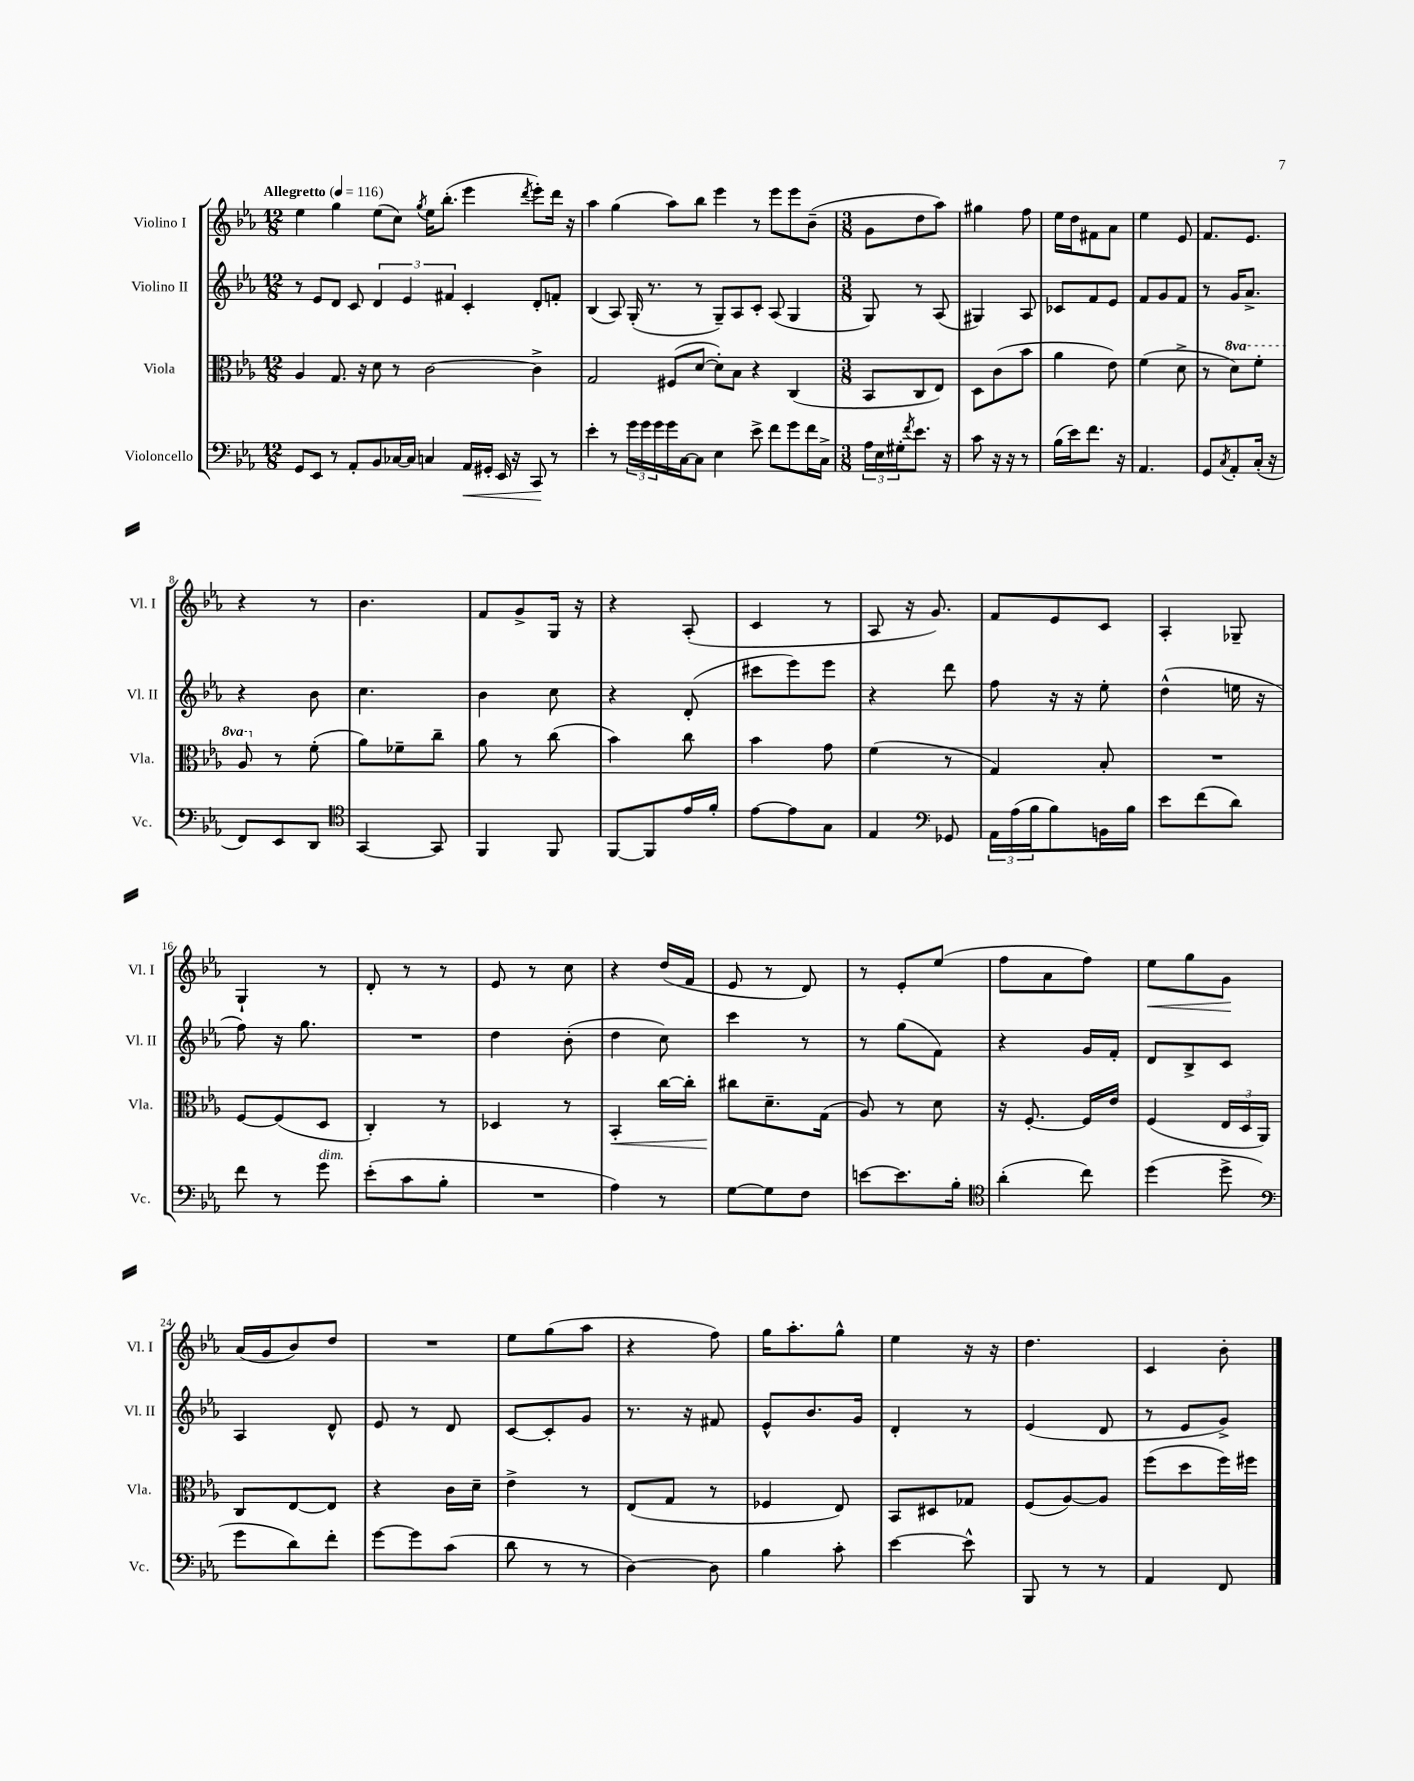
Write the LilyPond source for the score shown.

<<
\new StaffGroup <<
\new Staff = "s0" \with { instrumentName = "Violino I" shortInstrumentName = "Vl. I" } {
    \clef treble \key ees \major \numericTimeSignature \time 12/8 \tempo "Allegretto" 4 = 116
    ees''4 g''4 ees''8( c''8) \acciaccatura { g''8 } ees''16 bes''8.-.( ees'''4 \acciaccatura { d'''8 } ees'''8-.) d'''16 r16 |
    aes''4 g''4( aes''8) bes''8 ees'''4 r8 ees'''8 ees'''8 bes'8--( |
    \numericTimeSignature \time 3/8 g'8 d''8 aes''8) |
    gis''4 f''8 |
    ees''16 d''16 fis'8 aes'8 |
    ees''4 ees'8 |
    f'8. ees'8. |
    r4 r8 |
    bes'4. |
    f'8 g'8-> g16 r16 |
    r4 aes8-.( |
    c'4 r8 |
    aes8 r16 g'8.) |
    f'8 ees'8 c'8 |
    aes4-. ges8-- |
    g4-! r8 |
    d'8-. r8 r8 |
    ees'8 r8 c''8 |
    r4 d''16( f'16 |
    ees'8 r8 d'8) |
    r8 ees'8-. ees''8( |
    f''8 aes'8 f''8) |
    ees''8\< g''8 g'8\! |
    aes'16( g'16 bes'8) d''8 |
    R4. |
    ees''8 g''8( aes''8 |
    r4 f''8) |
    g''16 aes''8.-. g''8-^ |
    ees''4 r16 r16 |
    d''4. |
    c'4 bes'8-. \bar "|." |
}
\new Staff = "s1" \with { instrumentName = "Violino II" shortInstrumentName = "Vl. II" } {
    \clef treble \key ees \major \numericTimeSignature \time 12/8
    r8 ees'8 d'8 c'8 \tuplet 3/2 { d'4 ees'4 fis'4 } c'4-. d'8-. f'8-. |
    bes4( aes8) g16-.( r8. r8 g8--) aes8 c'8-. aes8( g4 |
    \numericTimeSignature \time 3/8 g8) r8 aes8( |
    gis4) aes8 |
    ces'8 f'8 ees'8 |
    f'8 g'8 f'8 |
    r8 g'16 aes'8.-> |
    r4 bes'8 |
    c''4. |
    bes'4 c''8 |
    r4 d'8-.( |
    cis'''8 ees'''8) ees'''8 |
    r4 d'''8 |
    f''8 r16 r16 ees''8-. |
    d''4-^( e''16 r16 |
    f''8) r16 g''8. |
    R4. |
    d''4 bes'8-.( |
    d''4 c''8) |
    c'''4 r8 |
    r8 g''8( f'8) |
    r4 g'16 f'16-. |
    d'8 bes8-> c'8 |
    aes4 d'8-^ |
    ees'8 r8 d'8 |
    c'8~ c'8-. g'8 |
    r8. r16 fis'8 |
    ees'8-^ bes'8. g'16 |
    d'4-. r8 |
    ees'4( d'8 |
    r8 ees'8 g'8->) \bar "|." |
}
\new Staff = "s2" \with { instrumentName = "Viola" shortInstrumentName = "Vla." } {
    \clef alto \key ees \major \numericTimeSignature \time 12/8 \set Staff.ottavationMarkups = #ottavation-simple-ordinals
    aes4 g8. r16 d'8 r8 c'2~ c'4-> |
    g2 fis8( d'8~ d'8-.) bes8 r4 c4( |
    \numericTimeSignature \time 3/8 bes,8 c8 ees8) |
    d8 c'8( bes'8 |
    aes'4 ees'8) |
    f'4( d'8-> |
    r8 \ottava #1 d''8) f''8-. |
    aes'8 \ottava #0 r8 f'8-.( |
    aes'8) fes'8-- c''8-- |
    aes'8 r8 c''8( |
    bes'4) c''8 |
    bes'4 g'8 |
    f'4( r8 |
    g4) bes8-. |
    R4. |
    f8~ f8( d8 |
    c4-.) r8 |
    des4 r8 |
    bes,4-.\< c''16~ c''16-. |
    cis''8\! d'8.-- g16( |
    aes8) r8 d'8 |
    r16 f8.~-. f16 ees'16 |
    f4( \tuplet 3/2 { ees16 d16 aes,16) } |
    c8 ees8~ ees8 |
    r4 c'16 d'16-- |
    ees'4-> r8 |
    ees8( g8 r8 |
    fes4 ees8) |
    bes,8 dis8 ges8 |
    f8( aes8~) aes8 |
    f''8( d''8 f''16) fis''16 \bar "|." |
}
\new Staff = "s3" \with { instrumentName = "Violoncello" shortInstrumentName = "Vc." } {
    \clef bass \key ees \major \numericTimeSignature \time 12/8
    g,8 ees,8 r8 aes,8-. bes,8 ces16~ ces16 c4 aes,16\< gis,16-. ees,16 r16 c,8\! r8 |
    ees'4-. r8 \tuplet 3/2 { g'16 g'16 g'16 } g'16 c16~ c8 ees4 ees'8-> f'8 g'8 f'16 c16-> |
    \numericTimeSignature \time 3/8 \tuplet 3/2 { aes16 ees16 gis16-. } \acciaccatura { f'8 } ees'8. r16 |
    c'8 r16 r16 r8 |
    bes16( ees'16) f'8. r16 |
    aes,4. |
    g,8 \acciaccatura { c8 } aes,8-. c16-.( r16 |
    f,8) ees,8 d,8 |
    \clef tenor g,4~ g,8 |
    f,4 f,8 |
    f,8~ f,8 ees'16 f'16-. |
    ees'8~ ees'8 g8 |
    ees4 \clef bass ges,8 |
    \tuplet 3/2 { aes,16 aes16( bes16 } bes8) b,16 bes16 |
    ees'8 f'8( d'8) |
    f'8 r8 g'8^\markup { \italic "dim." } |
    ees'8-.( c'8 bes8-. |
    R4. |
    aes4) r8 |
    g8~ g8 f8 |
    e'8~ e'8. bes16-. |
    \clef tenor aes'4-.( c''8) |
    d''4( d''8-> |
    \clef bass g'8 d'8) f'8-. |
    g'8~ g'8 c'8( |
    d'8 r8 r8 |
    d4~) d8 |
    bes4 c'8-. |
    ees'4~ ees'8-^ |
    bes,,8 r8 r8 |
    aes,4 f,8 \bar "|." |
}
>>
>>
